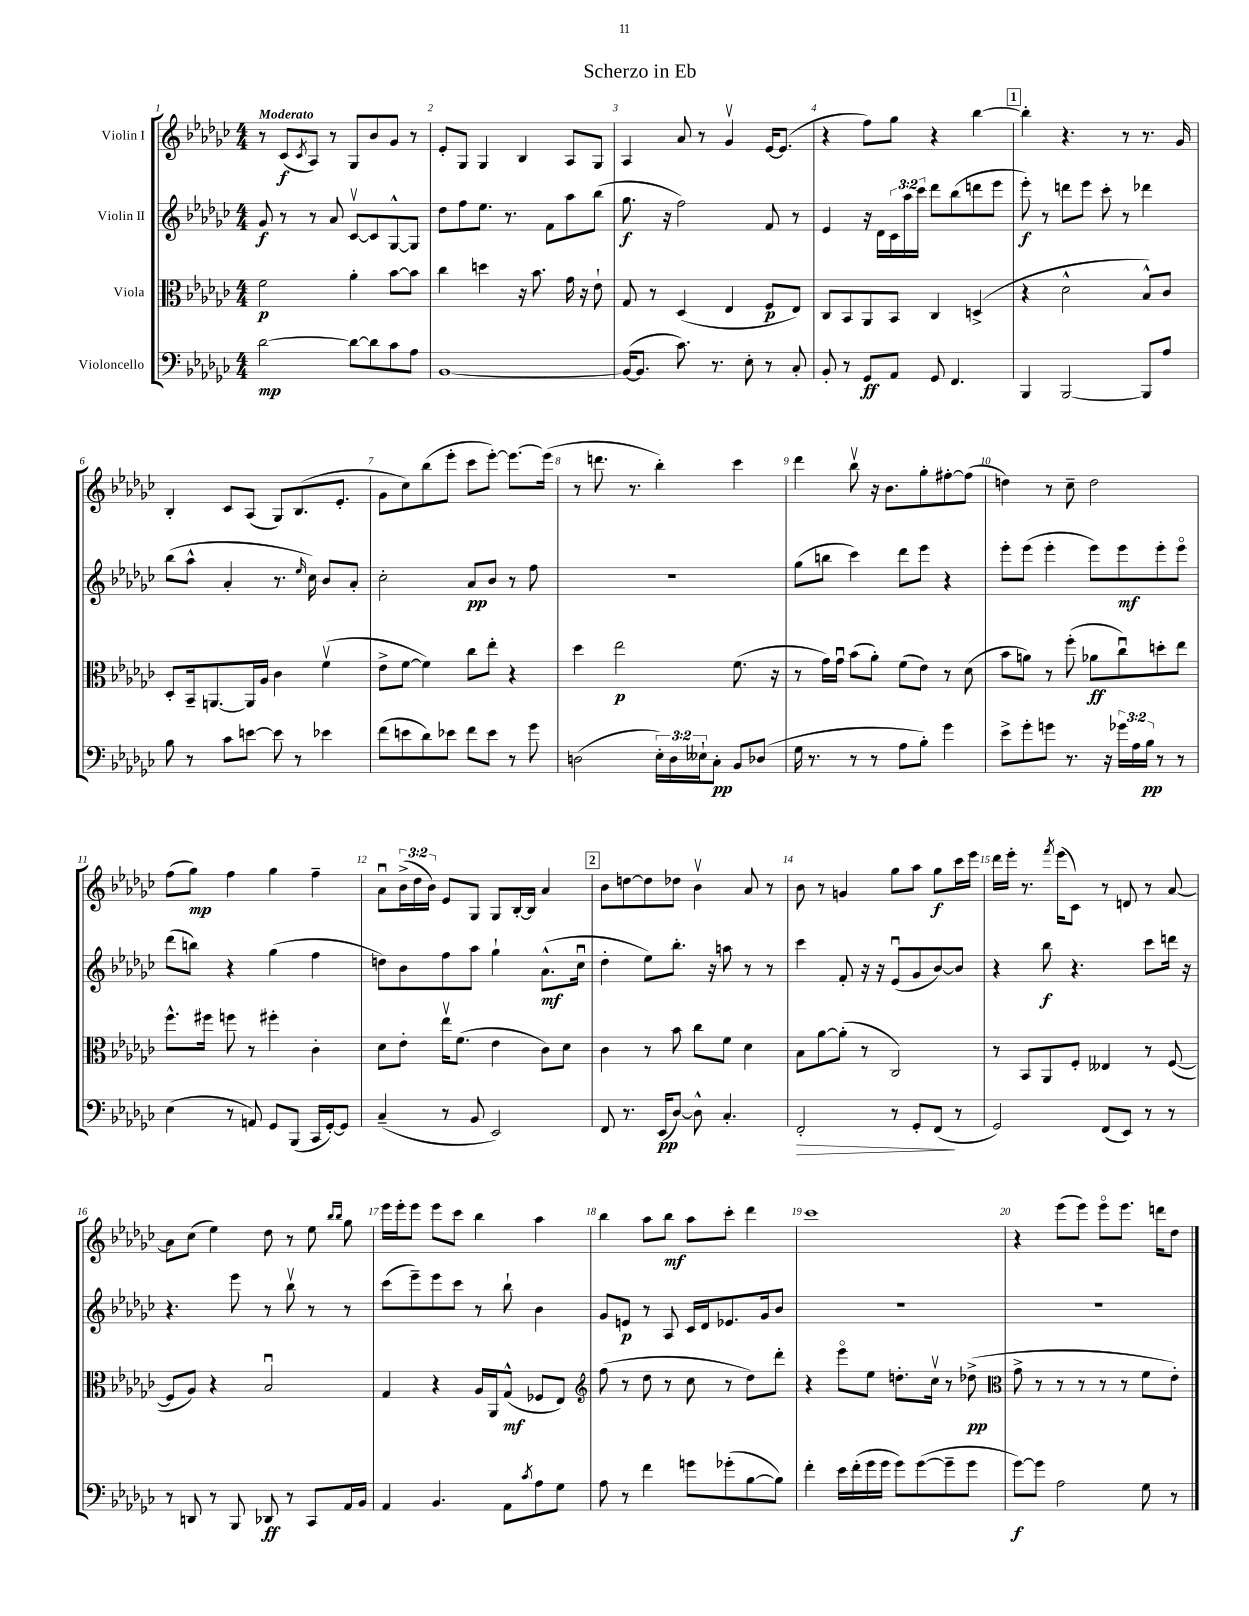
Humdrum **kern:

**kern	**kern	**kern	**kern
*staff4	*staff3	*staff2	*staff1
*clefF4	*clefC3	*clefG2	*clefG2
*k[b-e-a-d-g-c-]	*k[b-e-a-d-g-c-]	*k[b-e-a-d-g-c-]	*k[b-e-a-d-g-c-]
*M4/4	*M4/4	*M4/4	*M4/4
[2d-\	2f\	8g-/	8r
.	.	8r	(8c-/L
.	.	.	8qc-/
.	.	8r	8A-/J)
.	.	8a-/	8r
8d-\_L	4a-'\	[8c-v/L	8G-/L
8d-\]	.	8c-/]	8b-/
8c-\	[8b-\L	[8G-^^/	8g-/J
8A-\J	8b-\]J	8G-/]J	8r
=	=	=	=
[1BB-	4cc-\	8dd-\L	8e-'/L
.	.	8ff\	8G-/J
.	4dd\	8.ee-\J	4G-/
.	.	8.r	.
.	16r	.	4B-/
.	8.b-\	.	.
.	.	8f\L	.
.	16g-\	8aa-\	8A-/L
.	16r	.	.
.	8e-`\	(8bb-\J	8G-/J
=	=	=	=
(16BB-/_LK	8G-/	8.gg-\	4A-/
8.BB-/]J	.	.	.
.	8r	.	.
.	.	16r	.
8.c-\)	(4D-/	2ff\)	8a-/
.	.	.	8r
8.r	.	.	.
.	4E-/	.	4g-v/
8E-'\	.	.	.
8r	8F/L	8f/	[16e-/LK
.	.	.	(8.e-/]J
8C-'/	8E-/J)	8r	.
=	=	=	=
8BB-'/	8C-/L	4e-/	4r
8r	8BB-/	.	.
8GG-/L	8AA-/	16r	8ff\L)
.	.	16d-\LL	.
8AA-/J	8BB-/J	24c-\	8gg-\J
.	.	24aa-\	.
.	.	24ccc-\JJ	.
8GG-/	4C-/	8ddd-\L	4r
4.FF/	.	(8bb-\	.
.	(4D^/	8ddd\	[4bb-\
.	.	8eee-\J	.
=	=	=	=
4BBB-/	4r	8eee-'\)	4bb-'\]
.	.	8r	.
[2BBB-/	2d-^^\	8ddd\L	4.r
.	.	8eee-\J	.
.	.	8ccc-'\	.
.	.	8r	8r
8BBB-/]L	8B-^^/L)	4ddd-\	8.r
8A-/J	8c-/J	.	.
.	.	.	16g-/
=	=	=	=
8B-\	8D-'/L	(8bb-\L	4B-'/
8r	16BB-~/k	8aa-^^\J	.
.	[8.AA/	.	.
8c-\L	.	4a-'/	8c-/L
[8e\J	16AA/]L	.	(8A-/J
.	16A-/JJ	.	.
8e\]	4c-\	8.r	8G-/L)
8r	.	.	(8.B-/
.	.	16qqee-/	.
.	.	16cc-\)	.
4e-\	(4fv\	8b-/L	.
.	.	.	8.e-'/J
.	.	8a-'/J	.
=	=	=	=
(8f\L	8e-^\L	2cc-'\	8g-\L
8e\	[8f\J	.	8cc-\)
8d-\)	4f\])	.	(8bb-\
8e-\J	.	.	8eee-'\J
8f\L	8cc-\L	8a-/L	8ccc-\L
8e-\J	8ee-'\J	8b-/J	[8eee-'\J)
8r	4r	8r	8.eee-\_L
8g-\	.	8ff\	.
.	.	.	(16eee-\]Jk
=	=	=	=
(2D\	4dd-\	1r	8r
.	.	.	8.ddd\
.	2ee-\	.	.
.	.	.	8.r
24E-'\LL)	.	.	4bb-'\)
24D\	.	.	.
24E--`\J	.	.	.
8C-'\J	.	.	.
8BB-/L	(8.f\	.	4ccc-\
(8D-/J	.	.	.
.	16r	.	.
=	=	=	=
16G-\	8r	(8gg-\L	4ddd-\
8.r	.	.	.
.	16g-\LL)	8bb\J	.
.	16g-u\JJ	.	.
8r	(8b-\L	4ccc-\)	8bb-v\
8r	8a-'\J)	.	16r
.	.	.	8.b-\L
8A-\L	(8f\L	8ddd-\L	.
8B-'\J)	8e-\J)	8eee-\J	8gg-'\
4g-\	8r	4r	[8ff#'\
.	(8d-\	.	(8ff#\]J
=	=	=	=
8e-^\L	8b-\L	8eee-'\L	4dd\)
8g-'\	8a\J)	(8eee-\J	.
8g\J	8r	4eee-'\	8r
8.r	(8ff'\	.	8cc-~\
.	8a-\L	8eee-\L)	2dd\
16r	.	.	.
24g-\LL	8cc-u\)	8eee-\	.
24A-\	.	.	.
24B-\JJ	.	.	.
8r	8dd'\	8eee-'\	.
8r	8ee-\J	8eee-o\J	.
=	=	=	=
(4E-\	8.ff^^\L	(8ddd-\L	(8ff\L
.	.	8bb\J)	8gg-\J)
.	16ff#\Jk	.	.
8r	8ff\	4r	4ff\
8AA/)	8r	.	.
8GG-/L	4ff#'\	(4gg-\	4gg-\
(8BBB-/J	.	.	.
16CC-/LL	4c-'\	4ff\	4ff~\
[16GG-'/J)	.	.	.
8GG-/]J	.	.	.
=	=	=	=
(4C-~/	8d-\L	8dd\L)	8a-u\L
.	8e-'\J	8b-\	(24b-^\L
.	.	.	24dd-\
.	.	.	24b-\JJ)
8r	16ee-v\LK	8ff\	8e-/L
.	(8.f\J	.	.
8BB-/	.	8aa-\J	8G-/J
2EE-/)	4e-\	4gg-`\	8G-/L
.	.	.	[16B-'/L
.	.	.	16B-/]JJ
.	8c-\L)	(8.a-^^\L	4a-/
.	8d-\J	.	.
.	.	16cc-u\Jk	.
=	=	=	=
8FF/	4c-\	4dd-'\	8b-\L
8.r	.	.	[8dd\
.	8r	8ee-\L)	8dd\]
(16EE-/LK	.	.	.
[8D-/J)	8b-\	8.bb-'\J	8dd-\J
8D-^^\]	8cc-\L	.	4b-v\
.	.	16r	.
4.C-'/	8f\J	8aa\	.
.	4d-\	8r	8a-/
.	.	8r	8r
=	=	=	=
2FF'/	8B-\L	4ccc-\	8b-\
.	[8a-\	.	8r
.	(8a-'\]J	8f'/	4g/
.	8r	16r	.
.	.	16r	.
8r	2C-/)	(8e-u/L	8gg-\L
8GG-'/L	.	8g-/	8aa-\J
(8FF/J	.	[8b-/)	8gg-\L
8r	.	8b-/]J	16ccc-\L
.	.	.	16eee-\JJ
=	=	=	=
2GG-/)	8r	4r	16ddd-\LL
.	.	.	16eee-'\JJ
.	8BB-/L	.	8.r
.	8AA-/	8bb-\	.
.	.	.	8qfff/
.	.	.	(16eee-\LK
.	8F'/J	4.r	8c-\J)
(8FF/L	4E--/	.	8r
8EE-/J)	.	.	8d/
8r	8r	8ccc-\L	8r
8r	([8F/	16ddd\Jk	[8a-/
.	.	16r	.
=	=	=	=
8r	8F/]L	4.r	8a-\]L
8DD/	8A-/J)	.	(8cc-\J
8r	4r	.	4ee-\)
8BBB-/	.	8eee-\	.
8DD-/	2B-u/	8r	8dd-\
8r	.	8bb-v\	8r
8CC-/L	.	8r	8ee-\
.	.	.	16qqbb-/LL
.	.	.	16qqbb-/JJ
16AA-/L	.	8r	8gg-\
16BB-/JJ	.	.	.
=	=	=	=
4AA-/	4G-/	(8ccc-\L	16eee-\LL
.	.	.	16eee-'\J
.	.	8eee-~\)	8eee-\J
4.BB-/	4r	8eee-\	8eee-\L
.	.	8ccc-\J	8ccc-\J
.	16A-/LL	8r	4bb-\
.	16AA-/J	.	.
8AA-\L	(8G-^^/J	8bb-`\	.
8qc-/	.	.	.
8A-\	8F-/L	4b-\	4aa-\
8G-\J	8E-/J)	.	.
=	=	=	=
*	*clefG2	*	*
8A-\	(8ff\	8g-/L	4bb-\
8r	8r	8e/J	.
4f\	8dd-\	8r	8aa-\L
.	8r	8A-/	8bb-\J
8g\L	8cc-\	16c-/LL	8aa-\L
.	.	16d-/J	.
(8g-'\	8r	8.e-/	8ccc-'\J
[8B-\	8dd-\L)	.	4ddd-\
.	.	16g-/k	.
8B-\]J)	8ddd-'\J	8b-/J	.
=	=	=	=
4f'\	4r	1r	1ccc-
16e-\LL	8eee-o\L	.	.
(16f'\	.	.	.
16g-\	8ee-\J	.	.
16g-\JJ	.	.	.
8g-\L)	8.dd'\L	.	.
([8g-\	.	.	.
.	16cc-v\Jk	.	.
8g-~\]	8r	.	.
8g-\J	(8dd-^\	.	.
=	=	=	=
*	*clefC3	*	*
[8g-\L)	8g-^\	1r	4r
8g-\]J	8r	.	.
2A-\	8r	.	(8eee-\L
.	8r	.	8eee-\J)
.	8r	.	8eee-o\L
.	8r	.	8.eee-\J
8G-\	8f\L	.	.
.	.	.	16ddd\LK
8r	8e-'\J)	.	8dd-\J
==	==	==	==
*-	*-	*-	*-
